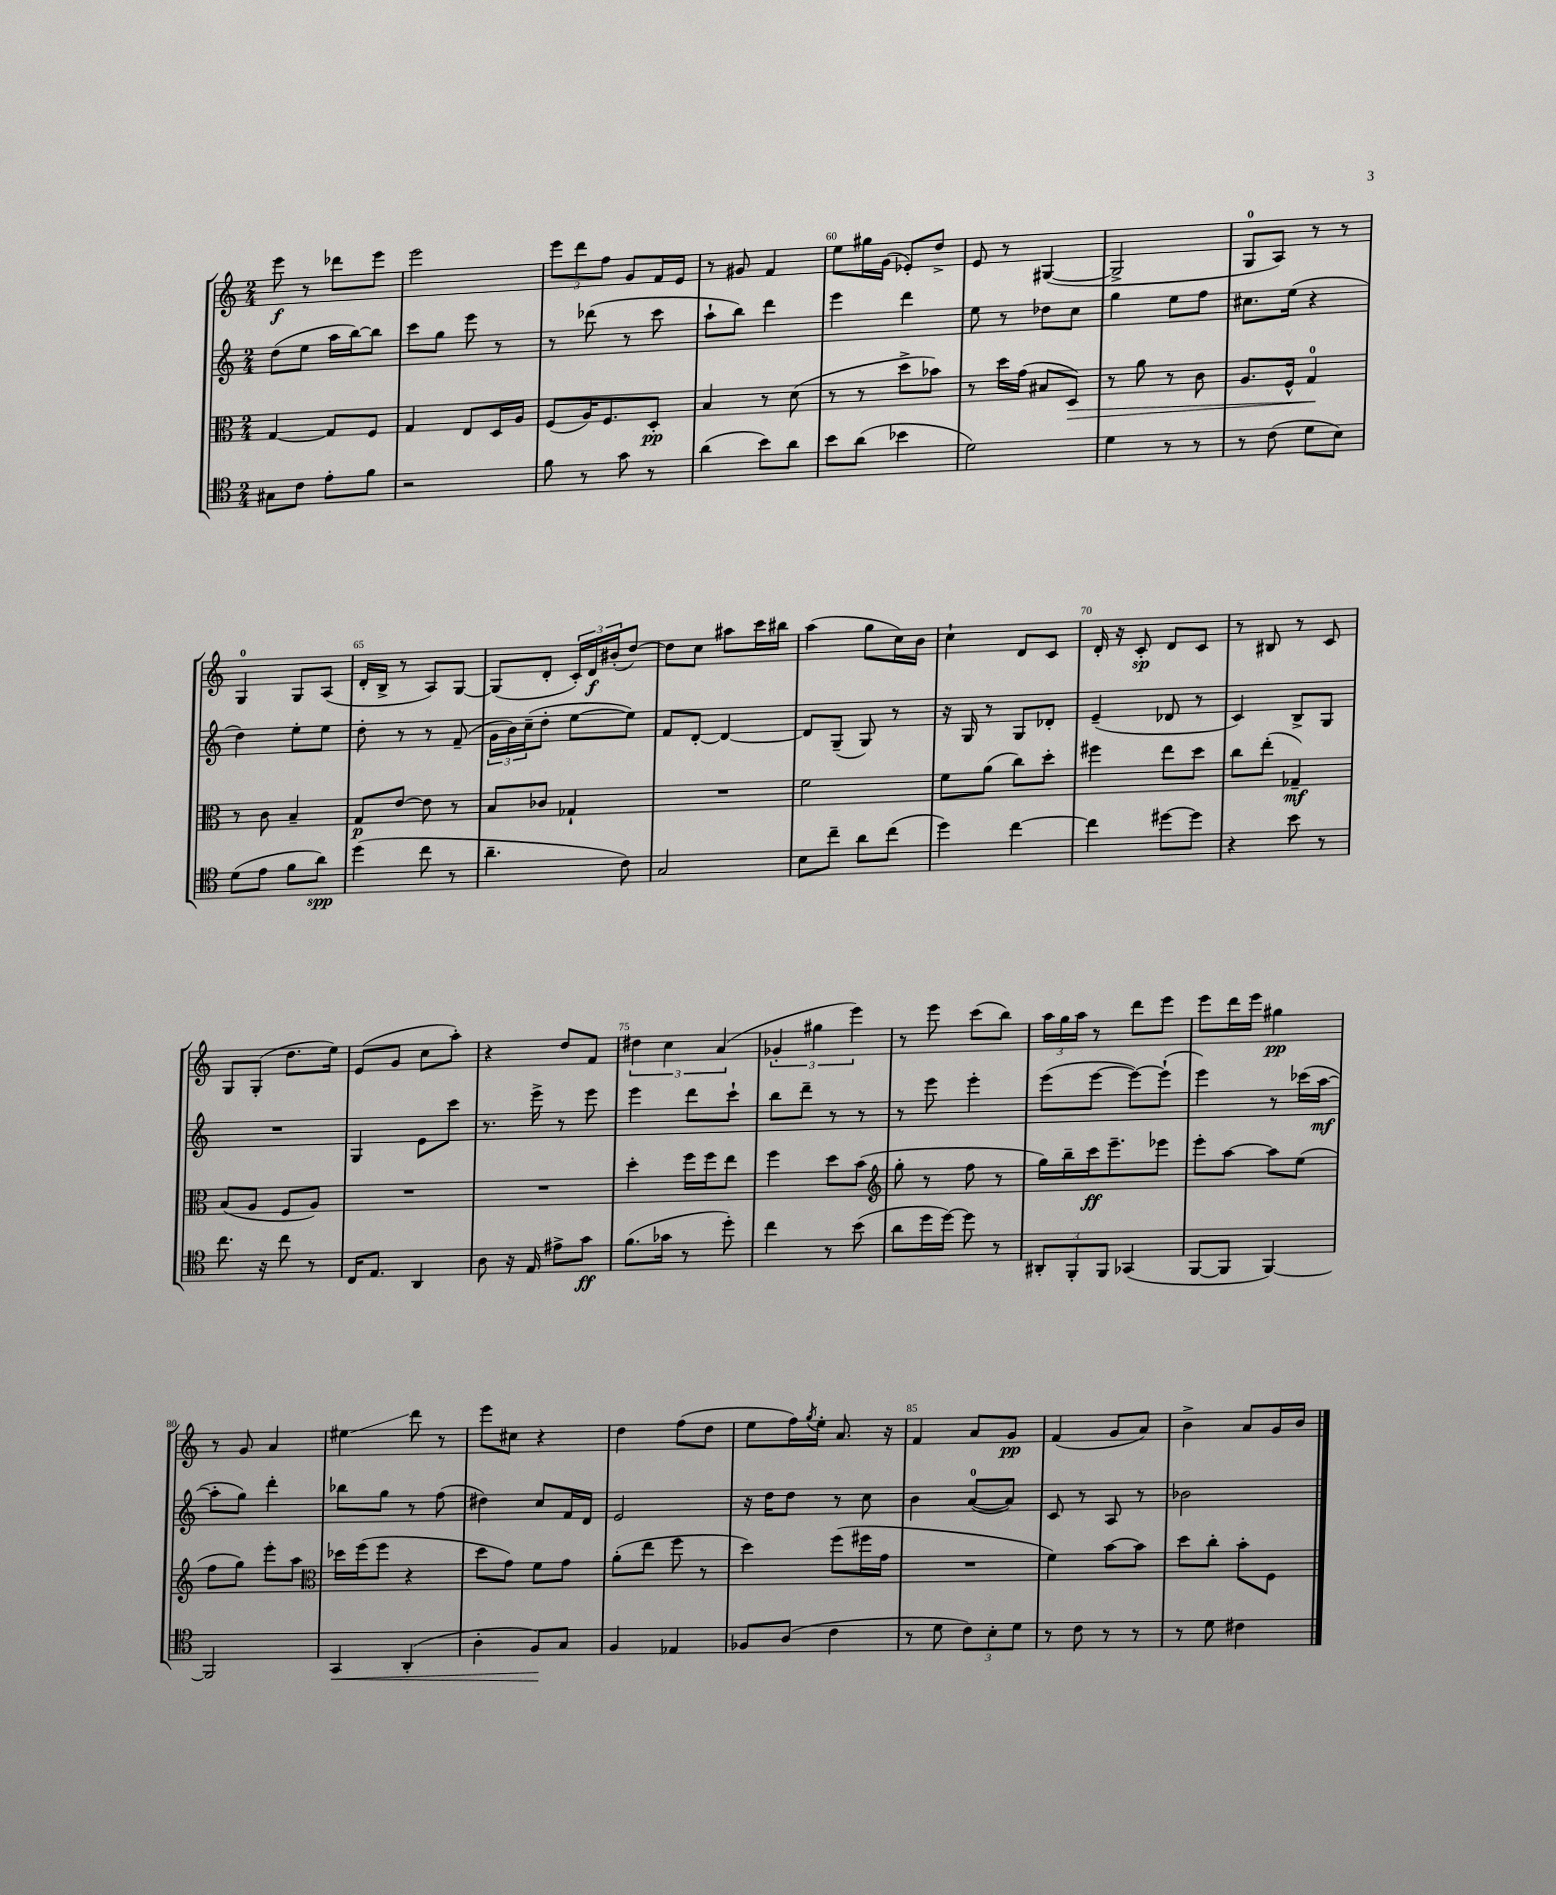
<<
\new StaffGroup <<
\new Staff = "s0" {
    \clef treble \key c \major \numericTimeSignature \time 2/4
    e'''8\f r8 des'''8 e'''8 |
    e'''2 |
    \tuplet 3/2 { e'''8 d'''8 f''8 } g'8 f'16 e'16 |
    r8 gis'8 f'4 |
    e''8 gis''16 g'16( ees'8-.) d''8-> |
    e'8 r8 gis4~( |
    gis2-> |
    g8-0 a8) r8 r8 |
    g4-0 g8 a8( |
    d'16-. b16-> r8 a8) g8~ |
    g8( d'8-. \tuplet 3/2 { c'16-.) d'16\f bis'16-.( } d''8~) |
    d''8 c''8 ais''8 c'''16 bis''16 |
    a''4( g''8 c''16) b'16 |
    c''4-! d'8 c'8 |
    d'16-. r16 c'8-.\sp d'8 c'8 |
    r8 bis8 r8 c'8 |
    g8 g8-.( d''8. e''16) |
    e'8( g'8 c''8 a''8-.) |
    r4 d''8 f'8 |
    \tuplet 3/2 { dis''4 c''4 a'4( } |
    \tuplet 3/2 { ges'4-. gis''4 e'''4) } |
    r8 e'''8 c'''8( b''8) |
    \tuplet 3/2 { a''16 g''16 a''16 } r8 d'''8 e'''8 |
    e'''8 d'''16 e'''16 gis''4\pp |
    r8 g'8 a'4 |
    eis''4\glissando d'''8 r8 |
    e'''8 cis''8 r4 |
    d''4 f''8( d''8 |
    e''8 f''16) \acciaccatura { g''8 } e''16-. a'8. r16 |
    f'4 a'8 g'8\pp |
    f'4( g'8 a'8) |
    b'4-> a'8 g'16 b'16 \bar "|." |
}
\new Staff = "s1" {
    \clef treble \key c \major \numericTimeSignature \time 2/4
    d''8( e''8 a''16 b''16~) b''8 |
    c'''8 g''8 e'''8 r8 |
    r8 des'''8( r8 c'''8 |
    a''8-! b''8) d'''4 |
    e'''4 d'''4 |
    e''8 r8 des''8 c''8 |
    g''4 e''8 f''8 |
    cis''8. e''16( r4 |
    d''4) e''8-. e''8 |
    d''8-. r8 r8 f'8--( |
    \tuplet 3/2 { g'16 b'16) c''16--( } d''8-. e''8~ e''8) |
    f'8 d'8~-. d'4~ |
    d'8 g8--( g8) r8 |
    r16 g16 r8 g8 des'8-. |
    e'4--( des'8 r8 |
    c'4) b8-> g8 |
    R2 |
    g4 e'8 c'''8 |
    r8. e'''16-> r8 e'''8 |
    e'''4 d'''8 c'''8-! |
    b''8 d'''8-- r8 r8 |
    r8 e'''8 e'''4-. |
    e'''8( e'''8~ e'''8~) e'''8-!( |
    e'''4) r8 ces'''16( a''16~\mf |
    a''8-. g''8) d'''4-. |
    bes''8 g''8 r8 f''8( |
    dis''4) c''8 f'16 d'16 |
    e'2 |
    r16 d''16 d''8 r8 c''8 |
    b'4 a'8-0~( a'8) |
    c'8 r8 a8 r8 |
    bes'2 \bar "|." |
}
\new Staff = "s2" {
    \clef alto \key c \major \numericTimeSignature \time 2/4
    g4~ g8 f8 |
    g4 e8 d16 a16 |
    f8( a16) f8. d8-.\pp |
    b4 r8 d'8( |
    r8 r8 d''8-> bes'8) |
    r8 d''16 g'16( bis8 d8\>) |
    r8 a'8 r8 c'8 |
    a8. f16-^ g4-0\! |
    r8 c'8 b4-- |
    g8\p e'8~ e'8 r8 |
    b8 ces'8 ges4-! |
    R2 |
    f'2 |
    f'8 a'8( c''8) d''8-. |
    fis''4 e''8 d''8 |
    c''8 e''8-.( ges4--\mf) |
    b8( a8 f8 a8) |
    R2 |
    R2 |
    d''4-. f''16 f''16 e''8 |
    f''4 d''8 b'8( |
    \clef treble g''8-. r8 f''8 r8 |
    g''16) b''16-- c'''16\ff e'''8.-- ees'''8 |
    e'''8-. a''8~ a''8 e''8( |
    f''8 g''8) e'''8-. a''8 |
    \clef alto des''16 f''16( f''8 r4 |
    d''8 g'8) f'8 g'8 |
    a'8-.( e''8 f''8 r8 |
    d''4) f''8( fis''16 g'16 |
    R2 |
    f'4) b'8~ b'8 |
    d''8 c''8-. b'8-. f8 \bar "|." |
}
\new Staff = "s3" {
    \clef tenor \key c \major \numericTimeSignature \time 2/4
    gis8 c'8 e'8-. f'8 |
    r2 |
    f'8 r8 g'8 r8 |
    a'4( b'8) a'8 |
    b'8 a'8( bes'4 |
    d'2) |
    d'4 r8 r8 |
    r8 c'8( d'8 b8) |
    d'8( e'8 f'8 a'8\spp) |
    d''4( c''8 r8 |
    a'4.-- c'8) |
    g2 |
    b8 c''8-- a'8 c''8( |
    d''4) c''4~ |
    c''4 dis''8~ dis''8 |
    r4 b'8 r8 |
    c''8. r16 c''8 r8 |
    c16 e8. a,4 |
    a8 r16 e16 eis'8-> g'8\ff |
    f'8.( ges'16 r8 d''8-.) |
    c''4 r8 b'8( |
    a'8 d''16 d''16~) d''8 r8 |
    \tuplet 3/2 { ais,8-. f,8-. f,8 } ges,4( |
    f,8~ f,8 f,4~) |
    f,2 |
    g,4\< a,4-.( |
    a4-. f8\!) g8 |
    f4 ees4 |
    fes8 a8( c'4 |
    r8 d'8 \tuplet 3/2 { c'8) b8-. d'8 } |
    r8 c'8 r8 r8 |
    r8 d'8 cis'4 \bar "|." |
}
>>
>>
\layout { \context { \Score currentBarNumber = #56 \override BarNumber.break-visibility = ##(#f #t #t) barNumberVisibility = #(every-nth-bar-number-visible 5) } }
